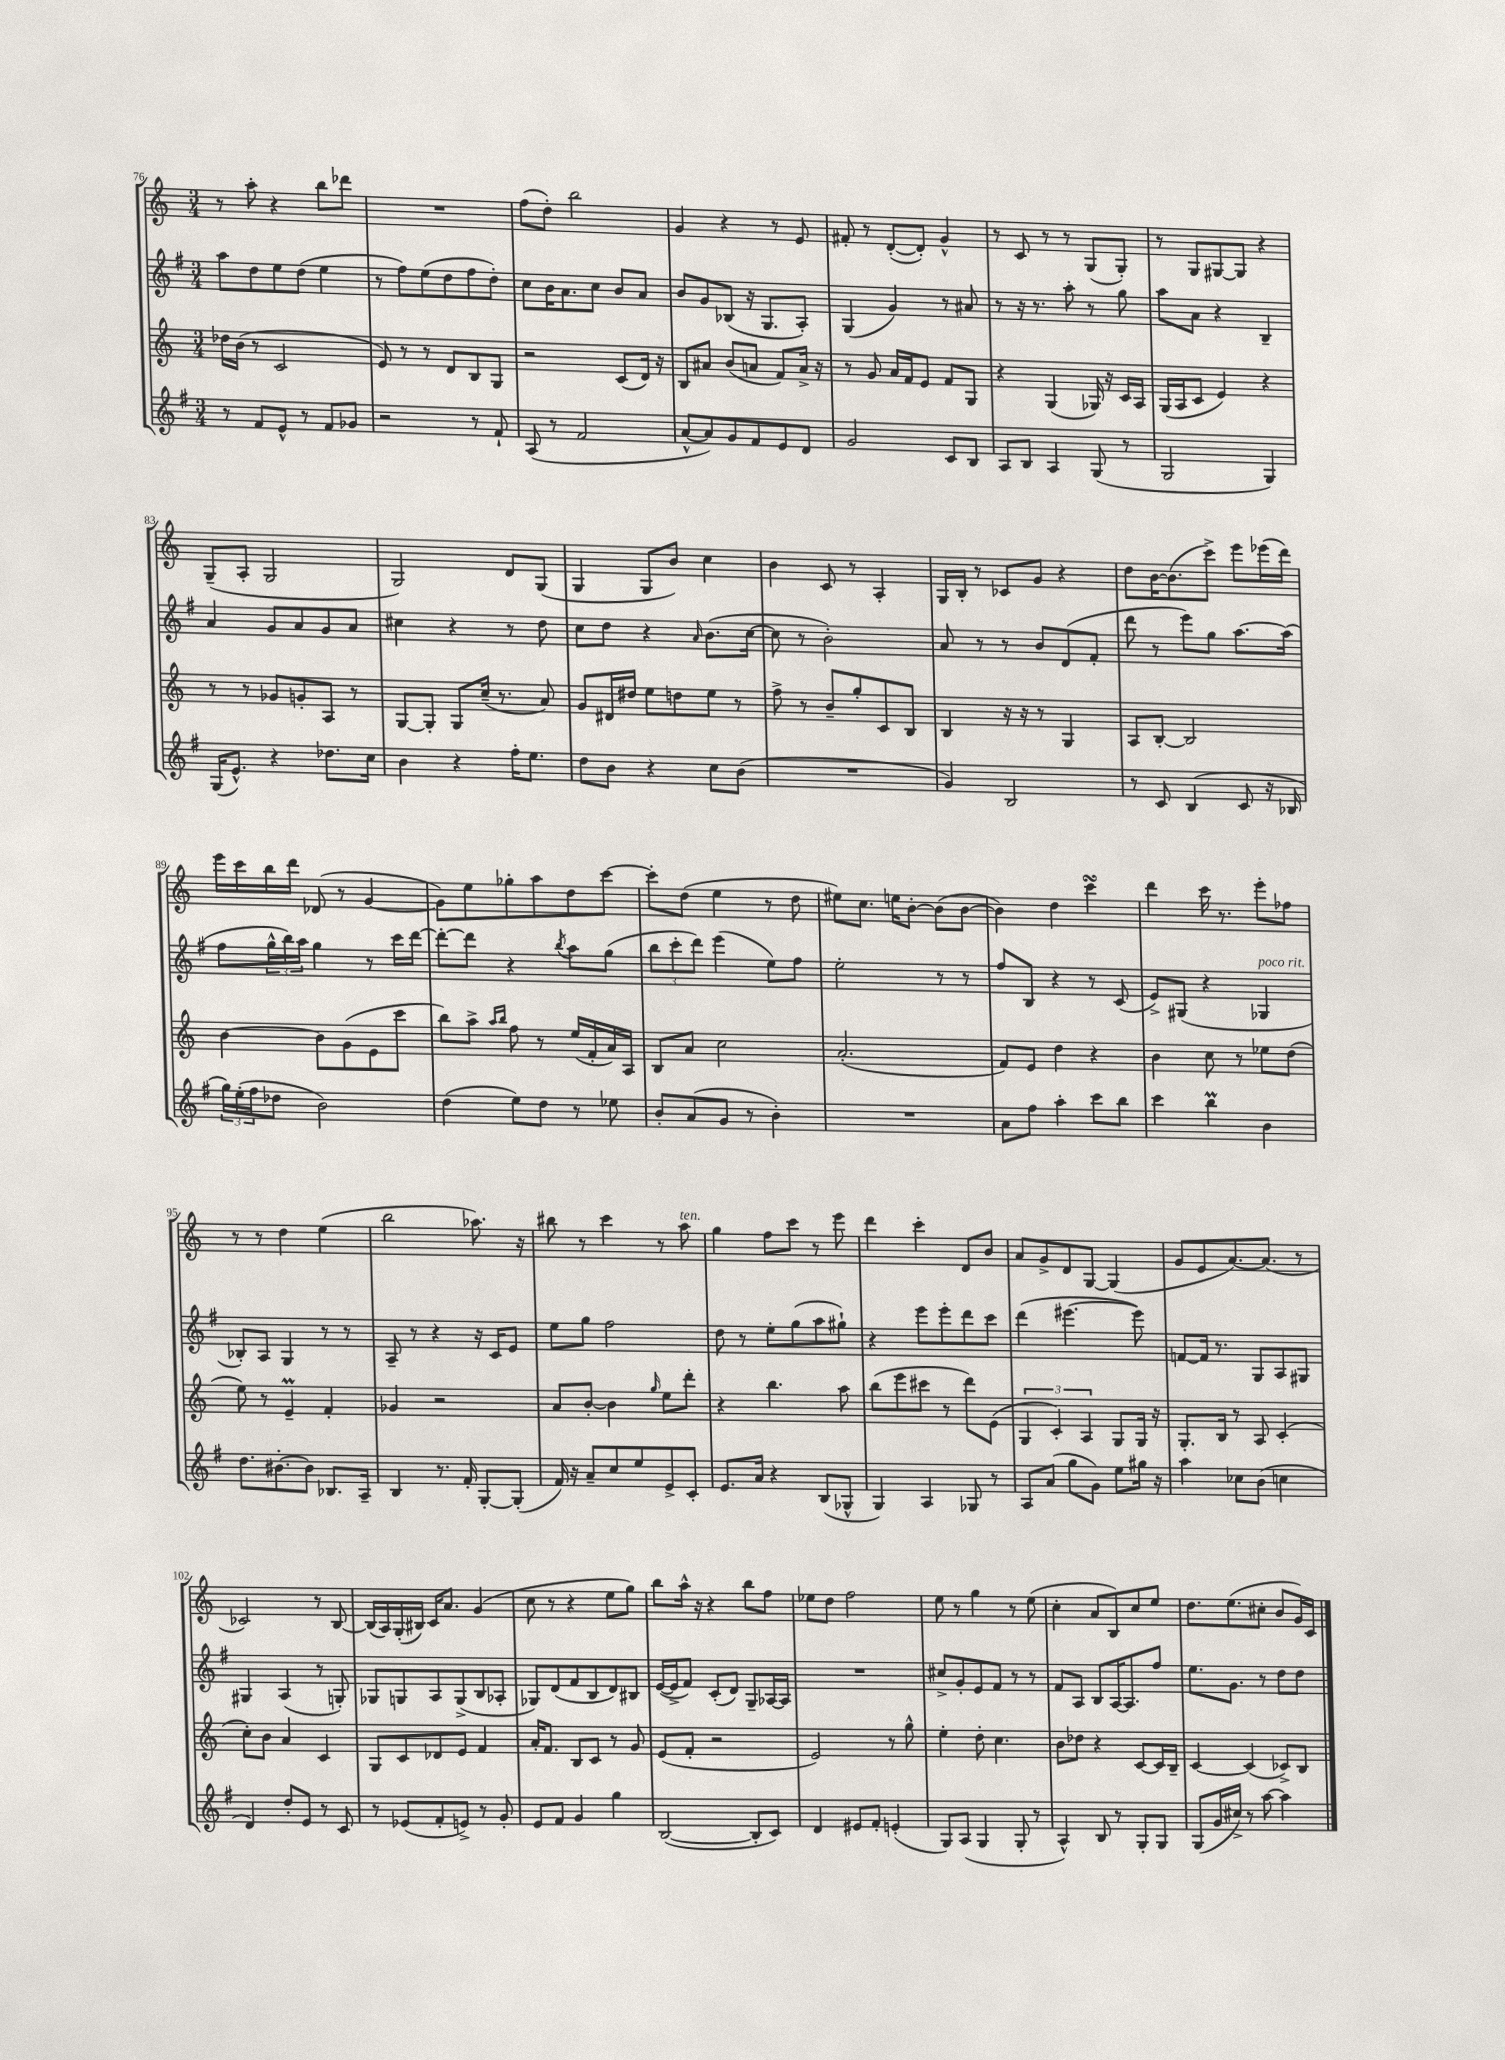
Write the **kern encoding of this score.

**kern	**kern	**kern	**kern
*part4	*part3	*part2	*part1
*staff4	*staff3	*staff2	*staff1
*clefG2	*clefG2	*clefG2	*clefG2
*k[f#]	*k[]	*k[f#]	*k[]
*M3/4	*M3/4	*M3/4	*M3/4
=76	=76	=76	=76
8r	16dd-X\LL	8aa\L	8r
.	(16b\JJ	.	.
8f#/L	8r	8dd\	8aa'\
8e^^/J	2c/	8ee\	4r
8r	.	(8dd\J	.
8f#/L	.	4ee\	8bb\L
8g-X/J	.	.	8ddd-X\J
=77	=77	=77	=77
2r	8e/)	8r	2.r
.	8r	8ff#\L)	.
.	8r	(8ee\	.
.	8d/L	8dd\	.
8r	8B/	8ff#\	.
8f#`/	8G/J	8dd'\J)	.
=78	=78	=78	=78
(8A/	2r	8cc\L	(8ff\L
8r	.	16b\K	8dd'\J)
.	.	8.a\	.
2f#/	.	.	2bb\
.	.	8cc\J	.
.	(8c/L	8b/L	.
.	16d/Jk)	8a/J	.
.	16r	.	.
=79	=79	=79	=79
[8a^^/L	8B/L	8b/L	4g/
8a/])	8a#X/J	8g/	.
8g/	(8b/L	(8B-X/J	4r
8f#/	8an/J	16r	.
.	.	8.G/L	.
8e/	8f/L)	.	8r
8d/J	16a^/Jk	8A'/J)	8e/
.	16r	.	.
=80	=80	=80	=80
2g/	8r	(4G/	8f#X'/
.	8g/	.	8r
.	16a/LL	4g/)	([8d'/L
.	16f/J	.	.
.	8e/J	.	8d'/J])
8c/L	8f/L	8r	4g^^/
8B/J	8G/J	8a#X/	.
=81	=81	=81	=81
8A/L	4r	8r	8r
8B/J	.	16r	8c/
.	.	8.r	.
4A/	(4G/	.	8r
.	.	8aa'\	8r
(8G/	16G-X/)	8r	(8G/L
.	16r	.	.
8r	16c/LL	8gg\	8G'/J)
.	16A/JJ	.	.
=82	=82	=82	=82
2G/	(16G/LL	8aa\L	8r
.	16A/J	.	.
.	8c/J	8a\J	8G/L
.	4e/)	4r	[8G#X/
.	.	.	8G#/J]
4G/)	4r	4B~/	4r
!!LO:LB:g=z
=83	=83	=83	=83
(16G/KL	8r	4a/	(8G~/L
8.e^^/J)	.	.	.
.	8r	.	8A'/J
4r	8g-X/L	8g/L	2G/
.	8gn'/	8a/	.
8.dd-X\L	8A/J	8g/	.
.	8r	8a/J	.
16cc\Jk	.	.	.
=84	=84	=84	=84
4b\	[8G/L	4cc#X\	2G/)
.	8G'/J]	.	.
4r	8G/L	4r	.
.	(16cc~/Jk	.	.
.	8.r	.	.
16ff#'\KL	.	8r	8d/L
8.ee\J	.	.	.
.	8a/)	8dd\	(8G/J
=85	=85	=85	=85
8dd\L	8g/L	8cc\L	4G/
8b\J	16d#X/L	8dd\J	.
.	16dd#X/JJ	.	.
4r	8ee\L	4r	8G/L
.	8ddn\	.	8b/J)
.	.	16qqa/	.
8cc\L	8ee\J	(8.b\L	4cc\
(8b\J	8r	.	.
.	.	[16cc\Jk	.
=86	=86	=86	=86
2.r	8ff^\	8cc\]	4b\
.	8r	8r	.
.	8b~/L	2b'\)	8c/
.	8gg'/	.	8r
.	8c/	.	4A'/
.	8B/J	.	.
=87	=87	=87	=87
4g/)	4B/	8a/	16G/LL
.	.	.	16B'/JJ
.	.	8r	8r
2B/	16r	8r	8c-X/L
.	16r	.	.
.	8r	8b/L	8g/J
.	4G/	(8d/	4r
.	.	8f#'/J	.
=88	=88	=88	=88
8r	8A/L	8ddd\	8dd\L
8c/	[8B'/J	8r	[16b\K
.	.	.	(8.b\]
(4B/	2B/]	8eee\L)	.
.	.	8gg\J	8ccc^\J)
8c/	.	[8.aa\L	8eee\L
16r	.	.	(16eee-X\L
16B-X/	.	(16aa\Jk]	16ddd\JJ)
!!LO:LB:g=z
=89	=89	=89	=89
24gg\LL)	[4b\	8ff#\L	16eee\LL
(24ee'\	.	.	.
.	.	.	16ccc\
24ff#\J	.	.	.
8dd-X\J	.	24gg^^\L	16bb\
.	.	24bb\)	.
.	.	.	16ddd\JJ
.	.	24aa\JJ	.
2b\)	8b\L]	4gg\	(8d-X/
.	(8g\	.	8r
.	8e\	8r	[4g/
.	8ccc\J	16ccc\LL	.
.	.	[16ddd\JJ	.
=90	=90	=90	=90
(4dd\	8bb\L)	8ddd'\L_	8g\L])
.	8aa^\J	8ddd\J]	8ee\
.	16qqaa/LL	.	.
.	16qqbb/JJ	.	.
8ee\L)	8ff\	4r	8gg-X'\
8dd\J	8r	.	8aa\
.	.	8qbb/	.
8r	(16ee/LL	8aa\L	8dd\
.	16f'/	.	.
8ee-X\	16a/)	(8gg\J	[8ccc\J
.	16A/JJ	.	.
=91	=91	=91	=91
8b'/L	8B/L	12bb\L	8ccc'\L]
.	.	12ccc'\	.
(8a/	8a/J	.	(8dd\J
.	.	12ddd\J)	.
8g/J	2cc\	(4eee\	4ee\
8r	.	.	.
4b'\)	.	8ee\L)	8r
.	.	8ff#\J	8dd\
=92	=92	=92	=92
2.r	(2.a'/	2ee'\	8ee#X\L)
.	.	.	8.cc\J
.	.	.	16een\KL
.	.	.	[8b'\J
.	.	8r	(8b\L]
.	.	8r	[8b\J
=93	=93	=93	=93
8a\L	8f/L)	8ff#/L	4b\])
8ff#\J	8e/J	8B/J	.
4aa'\	4dd\	4r	4dd\
8ccc\L	4r	8r	4cccsSSs\
8bb\J	.	(8c/	.
=94	=94	=94	=94
4ccc\	4b\	8e^/L)	4ddd\
.	.	(8G#X/J	.
4bbm\	8cc\	4r	16ccc\
.	.	.	8.r
.	8r	.	.
!	!	!LO:TX:a:i:t=poco rit.	!
4b\	8ee-X\L	4G-X/	8eee'\L
.	(8dd\J	.	8ff-X\J
!!LO:LB:g=z
=95	=95	=95	=95
8.dd\L	8ee\)	8B-X'/L)	8r
.	8r	8A/J	8r
[8.b#X'\	.	.	.
.	4em~/	4G/	4dd\
8b#\J]	.	.	.
8.B-X/L	4f'/	8r	(4ee\
.	.	8r	.
16A~/Jk	.	.	.
=96	=96	=96	=96
4B/	4g-X/	8A~/	2bb\
.	.	8r	.
8.r	2r	4r	.
16f#'/	.	.	.
[8G'/L	.	16r	8.aa-X\)
.	.	16c/KL	.
(8G'/J]	.	8e/J	.
.	.	.	16r
=97	=97	=97	=97
16f#/)	8a/L	8ee\L	8bb#X\
16r	.	.	.
8a~/L	[8b'/J	8gg\J	8r
8cc/	4b\]	2ff#\	4ccc\
8ee/	.	.	.
.	16qqgg/	.	.
8e^/	8ee\L	.	8r
!	!	!	!LO:TX:a:i:t=ten.
8c'/J	8ddd'\J	.	8aa\
=98	=98	=98	=98
8.e/L	4r	8dd\	4gg\
.	.	8r	.
16a/Jk	.	.	.
4r	4.bb\	8ee'\L	8ff\L
.	.	(8gg\	8ccc\J
(8B/L	.	8aa\	8r
8G-X^^/J	8aa\	8gg#X`\J)	8eee\
=99	=99	=99	=99
4G/)	(8bb\L	4r	4ddd\
.	8eee\	.	.
4A/	8ccc#X\J	8eee\L	4ccc'\
.	8r	8eee'\	.
8G-X/	8ddd\L)	8ddd\	8d/L
8r	(8e\J	8ccc\J	8b/J
=100	=100	=100	=100
8A/L	6G/	(4ddd\	8a/L
(8a/J	.	.	8g^/
.	6c'/)	.	.
8gg\L	.	[4.eee#X\	8d/
.	6A/	.	.
8g\J)	.	.	[8G/J
8ee\L	8G/L	.	(4G/]
16gg#X\Jk	16G/Jk	8eee#\])	.
16r	16r	.	.
=101	=101	=101	=101
4aa\	8.G'/L	[8fn/L	8g/L
.	.	16f/Jk]	8e/
.	16B/Jk	8.r	.
8cc-X\L	8r	.	[8.a/)
(8b\J	8A/	8G/L	.
.	.	.	(8.a/J]
4ccn\	(4c'/	8A/	.
.	.	8G#X/J	8r
!!LO:LB:g=z
=102	=102	=102	=102
4d/)	8cc'\L)	4G#X/	2c-X/)
.	8b\J	.	.
8dd'/L	4a/	(4A/	.
8e/J	.	.	.
8r	4c/	8r	8r
8c/	.	8Gn'/)	[8B/
=103	=103	=103	=103
8r	8G/L	8G-X/L	(16B/LL]
.	.	.	16A/)
(8e-X/L	8c/	8Gn/	(16G'/
.	.	.	16B#X/JJ)
8f#'/	8d-X/	8A/	16c/KL
.	.	.	8.a/J
8en^/J)	8e/J	(8G^/	.
8r	4f/	8B/	(4g/
8g'/	.	8A-X'/J	.
=104	=104	=104	=104
8e/L	16a'/KL	8G-X/L)	8cc\
.	8.f/J	.	.
8f#/J	.	(8d/	8r
4g/	8B/L	8f#/	4r
.	8c/J	8B/	.
4gg\	8r	8d/)	8ee\L
.	8g/	8B#X/J	8gg\J)
=105	=105	=105	=105
([2B/	(8e/L	([16e/LL	8bb\L
.	.	16e^/J]	.
.	8f'/J	8f#/J)	16aa^^\Jk
.	.	.	16r
.	2r	(8c'/L	4r
.	.	8d/J)	.
8B'/L]	.	8G~/L	8bb\L
8c/J)	.	[16A-X/L	8ff\J
.	.	16A-/JJ]	.
=106	=106	=106	=106
4d/	2e/)	2.r	8ee-X\L
.	.	.	8dd\J
8e#X/L	.	.	2ff\
8f#'/J	.	.	.
(4en'/	8r	.	.
.	8gg^^\	.	.
=107	=107	=107	=107
8G/L)	4ee'\	8cc#X^/L	8ee\
(8A/J	.	8g'/	8r
4G/	8dd'\	8e/	4gg\
.	4.cc\	8f#/J	.
8G'/	.	8r	8r
8r	.	8r	(8ee\
=108	=108	=108	=108
4A^^/)	8b\L	8f#/L	4cc'\
.	8dd-X\J	8A/J	.
8B/	4r	8B/L	8a/L
8r	.	[16A/K	8B/)
.	.	8.A/]	.
8G'/L	[8c/L	.	8cc/
8G/J	16c/L]	8ff#/J	8ee/J
.	16B~/JJ	.	.
=109	=109	=109	=109
(8G/L	[4c/	8.ee\L	8.dd\L
16g/L	.	.	.
16cc#X^/JJ)	.	8.g\J	(8.ee\
8r	(4c/]	.	.
[8aa\	.	8r	8cc#X'\J
4aa\]	8c-X^/L)	8dd\L	8b/L
.	8B/J	8dd\J	16g/L)
.	.	.	16c/JJ
==	==	==	==
*-	*-	*-	*-
